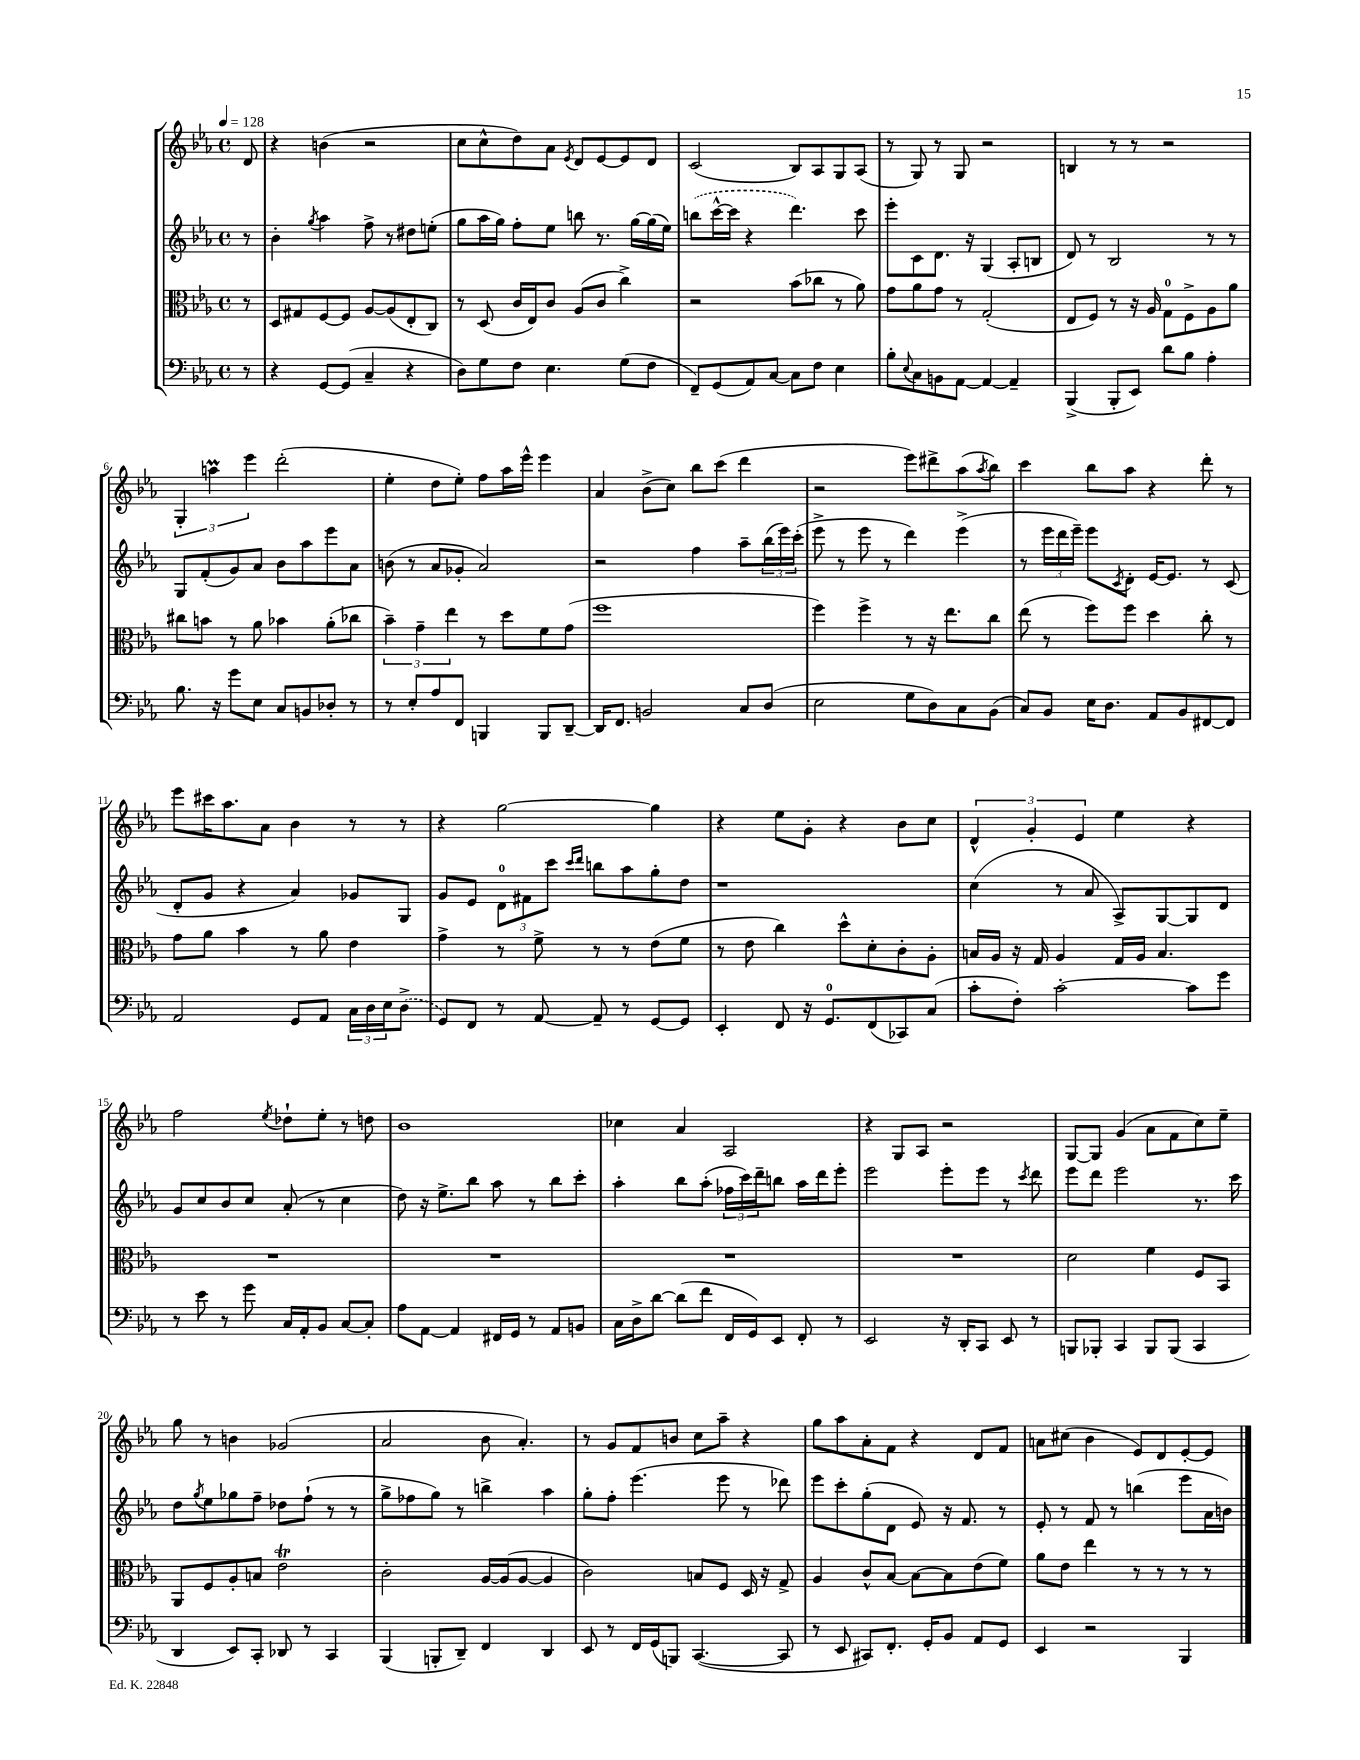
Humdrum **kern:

**kern	**kern	**kern	**kern
*part4	*part3	*part2	*part1
*staff4	*staff3	*staff2	*staff1
*clefF4	*clefC3	*clefG2	*clefG2
*k[b-e-a-]	*k[b-e-a-]	*k[b-e-a-]	*k[b-e-a-]
*M4/4	*M4/4	*M4/4	*M4/4
*met(c)	*met(c)	*met(c)	*met(c)
*MM128	*MM128	*MM128	*MM128
=	=	=	=
8r	8r	8r	8d/
=1	=1	=1	=1
4r	8D/L	4b-'\	4r
.	8G#X/	.	.
.	.	8qgg/	.
[8GG/L	[8F/	4aa-\	(4bn\
(8GG/J]	8F/J]	.	.
4C~/	[8A-/L	8ff^\	2r
.	(8A-/]	8r	.
4r	8E-'/	8dd#X\L	.
.	8C/J)	(8een'\J	.
=2	=2	=2	=2
8D\L)	8r	8gg\L	8cc\L
8G\	(8D/	16aa-\L	8cc^^\
.	.	16gg\JJ)	.
8F\J	16c/LL	8ff'\L	8dd\)
.	16E-/J)	.	.
4.E-\	8c/J	8ee-\J	8a-\J
.	.	.	8qe-/
.	(8A-/L	8bbn\	8d/L
.	8c/J	8.r	[8e-/
(8G\L	4cc^\)	.	8e-/]
.	.	[16gg\LL	.
8F\J	.	(16gg\]	8d/J
.	.	16ee-\JJ)	.
=3	=3	=3	=3
8FF~/L)	2r	(8bbn\L	(2c/
(8GG/	.	[16ccc^^\L	.
.	.	16ccc\JJ]	.
8AA-/)	.	4r	.
[8C/J	.	.	.
8C\L]	(8b-\L	4.ddd\)	8B-/L)
8F\J	8cc-X\J	.	8A-/
4E-\	8r	.	8G/
.	8a-\)	8ccc\	(8A-/J
=4	=4	=4	=4
8B-'\L	8g\L	8eee-'\L	8r
8qqE-/	.	.	.
8C\	8a-\	8c\	8G/)
8BBn\	8g\J	8.d\J	8r
[8AA-\J	8r	.	8G/
.	.	16r	.
4AA-/_	(2G'/	(4G/	2r
4AA-~/]	.	8A-'/L	.
.	.	8Bn/J	.
=5	=5	=5	=5
(4BBB-^/	8E-/L	8d/)	4Bn/
.	8F/J)	8r	.
8BBB-'/L	8r	2B-/	8r
8EE-/J)	16r	.	8r
.	16A-/	.	.
8d\L	8G\L	.	2r
8B-\J	8F^\	.	.
4A-'\	8A-\	8r	.
.	8a-\J	8r	.
!!LO:LB:g=z
=6	=6	=6	=6
8.B-\	8cc#X\L	8G/L	6G'/
.	8bn\J	(8f'/	.
.	.	.	6aanm\
16r	.	.	.
8g\L	8r	8g/)	.
.	.	.	6eee-\
8E-\J	8a-\	8a-/J	.
8C/L	4b-X\	8b-\L	(2ddd'\
8BBn/	.	8aa-\	.
8D-X'/J	(8a-'\L	8eee-\	.
8r	8cc-X\J	8a-\J	.
=7	=7	=7	=7
8r	6b-~\)	(8bn\	4ee-'\
8E-'/L	.	8r	.
.	6g~\	.	.
8A-/	.	8a-/L	8dd\L
.	6ee-\	.	.
8FF/J	.	8g-X'/J	8ee-'\J)
4BBBn/	8r	2a-/)	8ff\L
.	8dd\L	.	16aa-\L
.	.	.	16eee-^^\JJ
8BBB/L	8f\	.	4eee-\
[8DD~/J	(8g\J	.	.
=8	=8	=8	=8
16DD/KL]	1ff	2r	4a-/
8.FF/J	.	.	.
2BBn/	.	.	(8b-^\L
.	.	.	8cc\J)
.	.	4ff\	8bb-\L
.	.	.	(8ccc\J
8C/L	.	8aa-~\L	4ddd\
(8D/J	.	(24bb-\L	.
.	.	24eee-\)	.
.	.	(24ccc'\JJ	.
=9	=9	=9	=9
2E-\	4ff\)	8eee-^\	2r
.	.	8r	.
.	4ff^\	8eee-\	.
.	.	8r	.
8G\L	8r	4ddd\)	8eee-\L)
8D\)	16r	.	8ddd#X^\
.	8.ee-\L	.	.
8C\	.	(4eee-^\	(8aa-\
.	.	.	8qaa-/
(8BB-\J	8cc\J	.	8bb-\J)
=10	=10	=10	=10
8C/L)	(8ee-\	8r	4ccc\
8BB-/J	8r	24eee-\LL	.
.	.	24ddd\	.
.	.	24eee-~\JJ)	.
16E-\KL	8ff\L)	8eee-\L	8bb-\L
8.D\J	.	.	.
.	.	8qc/	.
.	8ff\J	8d'\J	8aa-\J
8AA-/L	4dd\	[16e-/KL	4r
.	.	8.e-/J]	.
8BB-/	.	.	.
[8FF#X/	8cc'\	8r	8ddd'\
8FF#/J]	8r	(8c/	8r
!!LO:LB:g=z
=11	=11	=11	=11
2AA-/	8g\L	8d'/L	8eee-\L
.	8a-\J	8g/J	16ccc#X\K
.	.	.	8.aa-\
.	4b-\	4r	.
.	.	.	8a-\J
8GG/L	8r	4a-/)	4b-\
8AA-/J	8a-\	.	.
24C\LL	4e-\	8g-X/L	8r
24D\	.	.	.
24E-\J	.	.	.
(8D^\J	.	8G/J	8r
=12	=12	=12	=12
8GG/L)	4g^\	8g/L	4r
8FF/J	.	8e-/J	.
8r	8r	12d\L	[2gg\
.	.	12f#X\	.
[8AA-/	8f^\	.	.
.	.	12ccc\J	.
.	.	16qqccc/LL	.
.	.	16qqddd/JJ	.
8AA-~/]	8r	8bbn\L	.
8r	8r	8aa-\	.
[8GG/L	(8e-\L	8gg'\	4gg\]
8GG/J]	8f\J	8dd\J	.
=13	=13	=13	=13
4EE-'/	8r	1r	4r
.	8e-\	.	.
8FF/	4cc\)	.	8ee-\L
16r	.	.	8g'\J
8.GG/L	.	.	.
.	8dd^^\L	.	4r
(8FF/	8d'\	.	.
8CC-X/)	8c'\	.	8b-\L
(8C/J	8A-'\J	.	8cc\J
=14	=14	=14	=14
8c'\L	16Bn/LL	(4cc\	6d^^/
.	16A-/JJ	.	.
8F'\J)	16r	.	.
.	.	.	6g'/
.	16G/	.	.
[2c'\	4A-/	8r	.
.	.	.	6e-/
.	.	8a-/	.
.	16G/LL	8A-^/L)	4ee-\
.	16A-/JJ	.	.
.	4.B/	[8G/	.
8c\L]	.	8G/]	4r
8g\J	.	8d/J	.
!!LO:LB:g=z
=15	=15	=15	=15
8r	1r	8g/L	2ff\
8e-\	.	8cc/	.
8r	.	8b-/	.
8g\	.	8cc/J	.
.	.	.	8qee-/
16C/LL	.	(8a-'/	8dd-X`\L
16AA-'/J	.	.	.
8BB-/J	.	8r	8ee-'\J
[8C/L	.	4cc\	8r
8C'/J]	.	.	8ddn\
=16	=16	=16	=16
8A-\L	1r	8dd\)	1b-
[8AA-\J	.	16r	.
.	.	8.ee-^\L	.
4AA-/]	.	.	.
.	.	8bb-\J	.
16FF#X/LL	.	8aa-\	.
16GG/JJ	.	.	.
8r	.	8r	.
8AA-/L	.	8bb-\L	.
8BBn/J	.	8ccc'\J	.
=17	=17	=17	=17
16C\LL	1r	4aa-'\	4cc-X\
16D^\J	.	.	.
[8d\J	.	.	.
(8d\L]	.	8bb-\L	4a-/
8f\J	.	(8aa-'\J	.
16FF/LL	.	24ff-X\LL	2A-/
.	.	24ccc\)	.
16GG/J)	.	.	.
.	.	24ddd~\J	.
8EE-/J	.	8bbn\J	.
8FF'/	.	16aa-\LL	.
.	.	16ddd\J	.
8r	.	8eee-'\J	.
=18	=18	=18	=18
2EE-/	1r	2eee-\	4r
.	.	.	8G/L
.	.	.	8A-/J
16r	.	8eee-'\L	2r
16DD'/KL	.	.	.
8CC/J	.	8eee-\J	.
8EE-/	.	8r	.
.	.	8qccc/	.
8r	.	8ddd\	.
=19	=19	=19	=19
8BBBn/L	2d\	8eee-\L	[8G/L
8BBB-X'/J	.	8ddd\J	8G/J]
4CC/	.	2eee-\	(4g/
8BBB-/L	4f\	.	8a-\L
(8BBB-/J	.	.	8f\
4CC/	8F/L	8.r	8cc\)
.	8BB-/J	.	8ee-~\J
.	.	16ccc\	.
!!LO:LB:g=z
=20	=20	=20	=20
4DD/	8AA-/L	8dd\L	8gg\
.	.	8qgg/	.
.	8F/	8ee-\	8r
8EE-/L)	8A-'/	8gg-X\	4bn\
8CC'/J	8Bn/J	8ff~\J	.
8DD-X/	2e-T\	8dd-X\L	(2g-X/
8r	.	(8ff`\J	.
4CC/	.	8r	.
.	.	8r	.
=21	=21	=21	=21
(4BBB-/	2c'\	8gg^\L	2a-/
.	.	8ff-X\	.
8BBBn'/L	.	8gg\J)	.
8DD~/J)	.	8r	.
4FF/	[16A-/LL	4bbn^\	8b-\
.	(16A-/J]	.	.
.	[8A-/J	.	4.a-'/)
4DD/	4A-/]	4aa-\	.
=22	=22	=22	=22
8EE-/	2c\)	8gg'\L	8r
8r	.	8ff'\J	8g/L
16FF/LL	.	(4.eee-\	8f/
(16GG/J	.	.	.
8BBBn/J)	.	.	8bn/J
([4.CC/	8Bn/L	.	8cc\L
.	8F/J	8eee-\	8aa-~\J
.	16D/	8r	4r
.	16r	.	.
8CC/]	8G^/	8ddd-X\)	.
=23	=23	=23	=23
8r	4A-/	8eee-\L	8gg\L
8EE-/	.	8ccc'\	8aa-\
8CC#X/L)	8c^^/L	(8gg'\	8a-'\
8.FF'/J	[8B-/J	8d\J	8f\J
.	8B-\L_	8e-/)	4r
16GG'/KL	.	.	.
8BB-/J	8B-\]	16r	.
.	.	8.f/	.
8AA-/L	(8e-\	.	8d/L
8GG/J	8f\J)	8r	8f/J
=24	=24	=24	=24
4EE-/	8a-\L	8e-'/	8an\L
.	8e-\J	8r	(8cc#X\J
2r	4ee-\	8f/	4b-\
.	.	8r	.
.	8r	(4bbn\	8e-/L)
.	8r	.	8d/
4BBB-/	8r	8eee-\L	[8e-'/
.	8r	16a-\L	8e-/J]
.	.	16bn\JJ)	.
==	==	==	==
*-	*-	*-	*-
